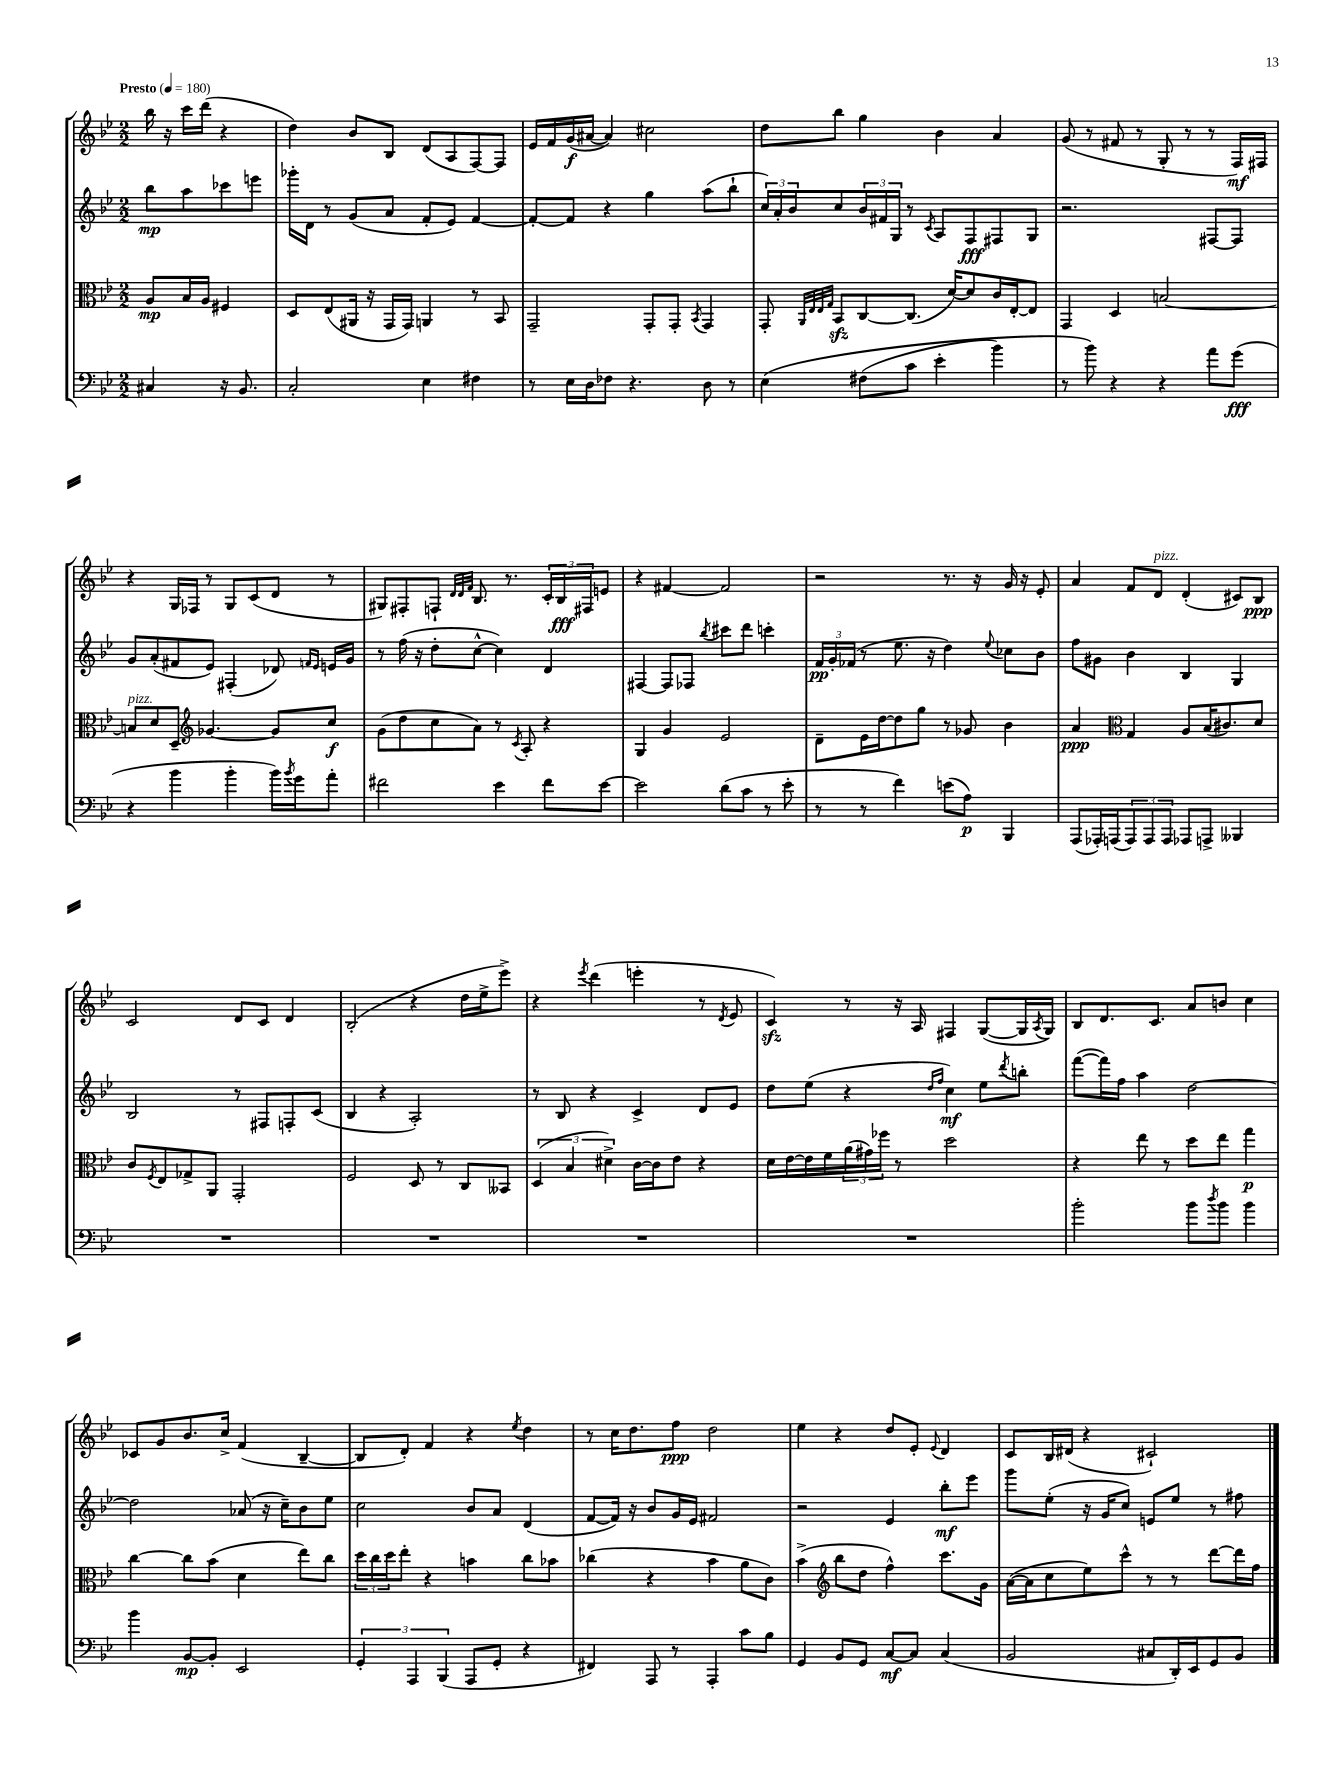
<<
\new StaffGroup <<
\new Staff = "s0" {
    \clef treble \key bes \major \numericTimeSignature \time 2/2 \partial 2 \tempo "Presto" 4 = 180
    bes''16 r16 c'''16 d'''16( r4 |
    d''4) bes'8 bes8 d'8( a8 f8~) f8 |
    ees'16 f'16 g'16\f( ais'16~ ais'4) cis''2 |
    d''8 bes''8 g''4 bes'4 a'4 |
    g'8( r8 fis'8 r8 g8-. r8 r8 f16\mf) fis16 |
    r4 g16 fes16 r8 g8 c'8( d'8 r8 |
    gis8) fis8-. f8-! \grace { d'32 d'32 f'32 } bes8. r8. \tuplet 3/2 { c'16-. bes16\fff fis16 } e'8 |
    r4 fis'4~ fis'2 |
    r2 r8. r16 g'16 r16 ees'8-. |
    a'4 f'8 d'8^\markup { \italic "pizz." } d'4-.( cis'8) bes8\ppp |
    c'2 d'8 c'8 d'4 |
    bes2-.( r4 d''16 ees''16-> ees'''8->) |
    r4 \acciaccatura { ees'''8 } d'''4( e'''4-. r8 \acciaccatura { d'8 } ees'8 |
    c'4\sfz) r8 r16 a16 fis4 g8~( g16 \acciaccatura { a8 } g16) |
    bes8 d'8. c'8. a'8 b'8 c''4 |
    ces'8 g'8 bes'8. c''16-> f'4( bes4~-- |
    bes8 d'8-.) f'4 r4 \acciaccatura { ees''8 } d''4 |
    r8 c''16 d''8. f''8\ppp d''2 |
    ees''4 r4 d''8 ees'8-. \appoggiatura { ees'8 } d'4 |
    c'8 bes16 dis'16( r4 cis'2-!) \bar "|." |
}
\new Staff = "s1" {
    \clef treble \key bes \major \numericTimeSignature \time 2/2 \partial 2
    bes''8\mp a''8 ces'''8 e'''8 |
    ges'''16-. d'16 r8 g'8( a'8 f'8-. ees'8) f'4~ |
    f'8~-. f'8 r4 g''4 a''8( bes''8-! |
    \tuplet 3/2 { c''16) a'16-. bes'16 } c''8 \tuplet 3/2 { bes'16 fis'16 g16 } r8 \acciaccatura { c'8 } a8 f8\fff fis8 g8 |
    r2. fis8~ fis8 |
    g'8 a'8-.( fis'8 ees'8) fis4-.( des'8) \grace { f'16 ees'16 } e'16 g'16 |
    r8 f''16( r16 d''8-. c''8~-^ c''4) d'4 |
    fis4~ fis8 fes8 \acciaccatura { bes''8 } cis'''8 d'''8 c'''4-. |
    \tuplet 3/2 { f'16\pp g'16-. fes'16( } r8 ees''8. r16 d''4) \appoggiatura { ees''8 } ces''8 bes'8 |
    f''8 gis'8 bes'4 bes4 g4 |
    bes2 r8 fis8 f8-. c'8( |
    bes4 r4 a2-.) |
    r8 bes8 r4 c'4-> d'8 ees'8 |
    d''8 ees''8( r4 \grace { d''16 f''16 } c''4\mf) ees''8 \acciaccatura { d'''8 } b''8-. |
    f'''8~( f'''16) f''16 a''4 d''2~ |
    d''2 aes'8( r16 c''16--) bes'8 ees''8 |
    c''2 bes'8 a'8 d'4( |
    f'8~ f'16) r16 bes'8 g'16 ees'16 fis'2 |
    r2 ees'4 bes''8-.\mf ees'''8 |
    g'''8 ees''8-.( r16 g'16 c''8) e'8 ees''8 r8 fis''8 \bar "|." |
}
\new Staff = "s2" {
    \clef alto \key bes \major \numericTimeSignature \time 2/2 \partial 2
    a8\mp bes16 a16 fis4 |
    d8 ees8( ais,16 r16 g,16 g,16) a,4 r8 bes,8 |
    g,2-- g,8-. g,8-. \acciaccatura { bes,8 } g,4 |
    g,8-. \grace { a,32 ees32 ees32 g32 } bes,8\sfz c8~ c8.( d'16~) d'8 c'16 ees16~-. ees8 |
    g,4 d4 b2~ |
    b8^\markup { \italic "pizz." } d'8 d8-- \clef treble ges'4.~ ges'8 c''8\f |
    g'8( d''8 c''8 a'8) r8 \acciaccatura { c'8 } a8-. r4 |
    g4 g'4 ees'2 |
    d'8-- ees'16 d''16~ d''8 g''8 r8 ges'8 bes'4 |
    a'4\ppp \clef alto g4 a8 bes16( cis'8.) d'8 |
    c'8 \acciaccatura { f8 } ees8 ges8-> a,8 g,2-. |
    f2 d8 r8 c8 beses,8 |
    \tuplet 3/2 { d4( bes4 dis'4->) } c'16~ c'16 ees'8 r4 |
    d'16 ees'16~ ees'16 f'16 \tuplet 3/2 { a'16( gis'16) fes''16 } r8 d''2 |
    r4 ees''8 r8 d''8 ees''8 g''4\p |
    c''4~ c''8 bes'8( d'4 ees''8) c''8 |
    \tuplet 3/2 { d''16 c''16 d''16 } ees''8-. r4 b'4 c''8 bes'8 |
    ces''4( r4 bes'4 a'8 c'8) |
    bes'4->( \clef treble bes''8 d''8 f''4-^) c'''8. g'16 |
    a'16~( a'16 c''8 ees''8) c'''8-^ r8 r8 d'''8~ d'''16 f''16 \bar "|." |
}
\new Staff = "s3" {
    \clef bass \key bes \major \numericTimeSignature \time 2/2 \partial 2
    cis4 r16 bes,8. |
    c2-. ees4 fis4 |
    r8 ees16 d16 fes8 r4. d8 r8 |
    ees4\( fis8( c'8 ees'4-. bes'4) |
    r8 bes'8\) r4 r4 a'8 g'8\fff( |
    r4 bes'4 bes'4-. bes'16) \acciaccatura { bes'8 } g'16 a'8-. |
    fis'2 ees'4 fis'8 ees'8~ |
    ees'2 d'8( c'8 r8 ees'8-. |
    r8 r8 f'4) e'8( a8\p) bes,,4 |
    a,,8( aes,,16-.) a,,16( \tuplet 3/2 { a,,8) a,,8 a,,8 } aes,,8 a,,8-> beses,,4 |
    R1 |
    R1 |
    R1 |
    R1 |
    bes'2-. bes'8 \acciaccatura { d''8 } bes'8 bes'4 |
    bes'4 bes,8~\mp bes,8-. ees,2 |
    \tuplet 3/2 { g,4-. a,,4 bes,,4( } a,,8 g,8-. r4 |
    fis,4) a,,8 r8 a,,4-. c'8 bes8 |
    g,4 bes,8 g,8 c8~\mf c8 c4( |
    bes,2 cis8 d,16-.) ees,16 g,8 bes,8 \bar "|." |
}
>>
>>
\layout { \context { \Score \remove "Bar_number_engraver" } }
